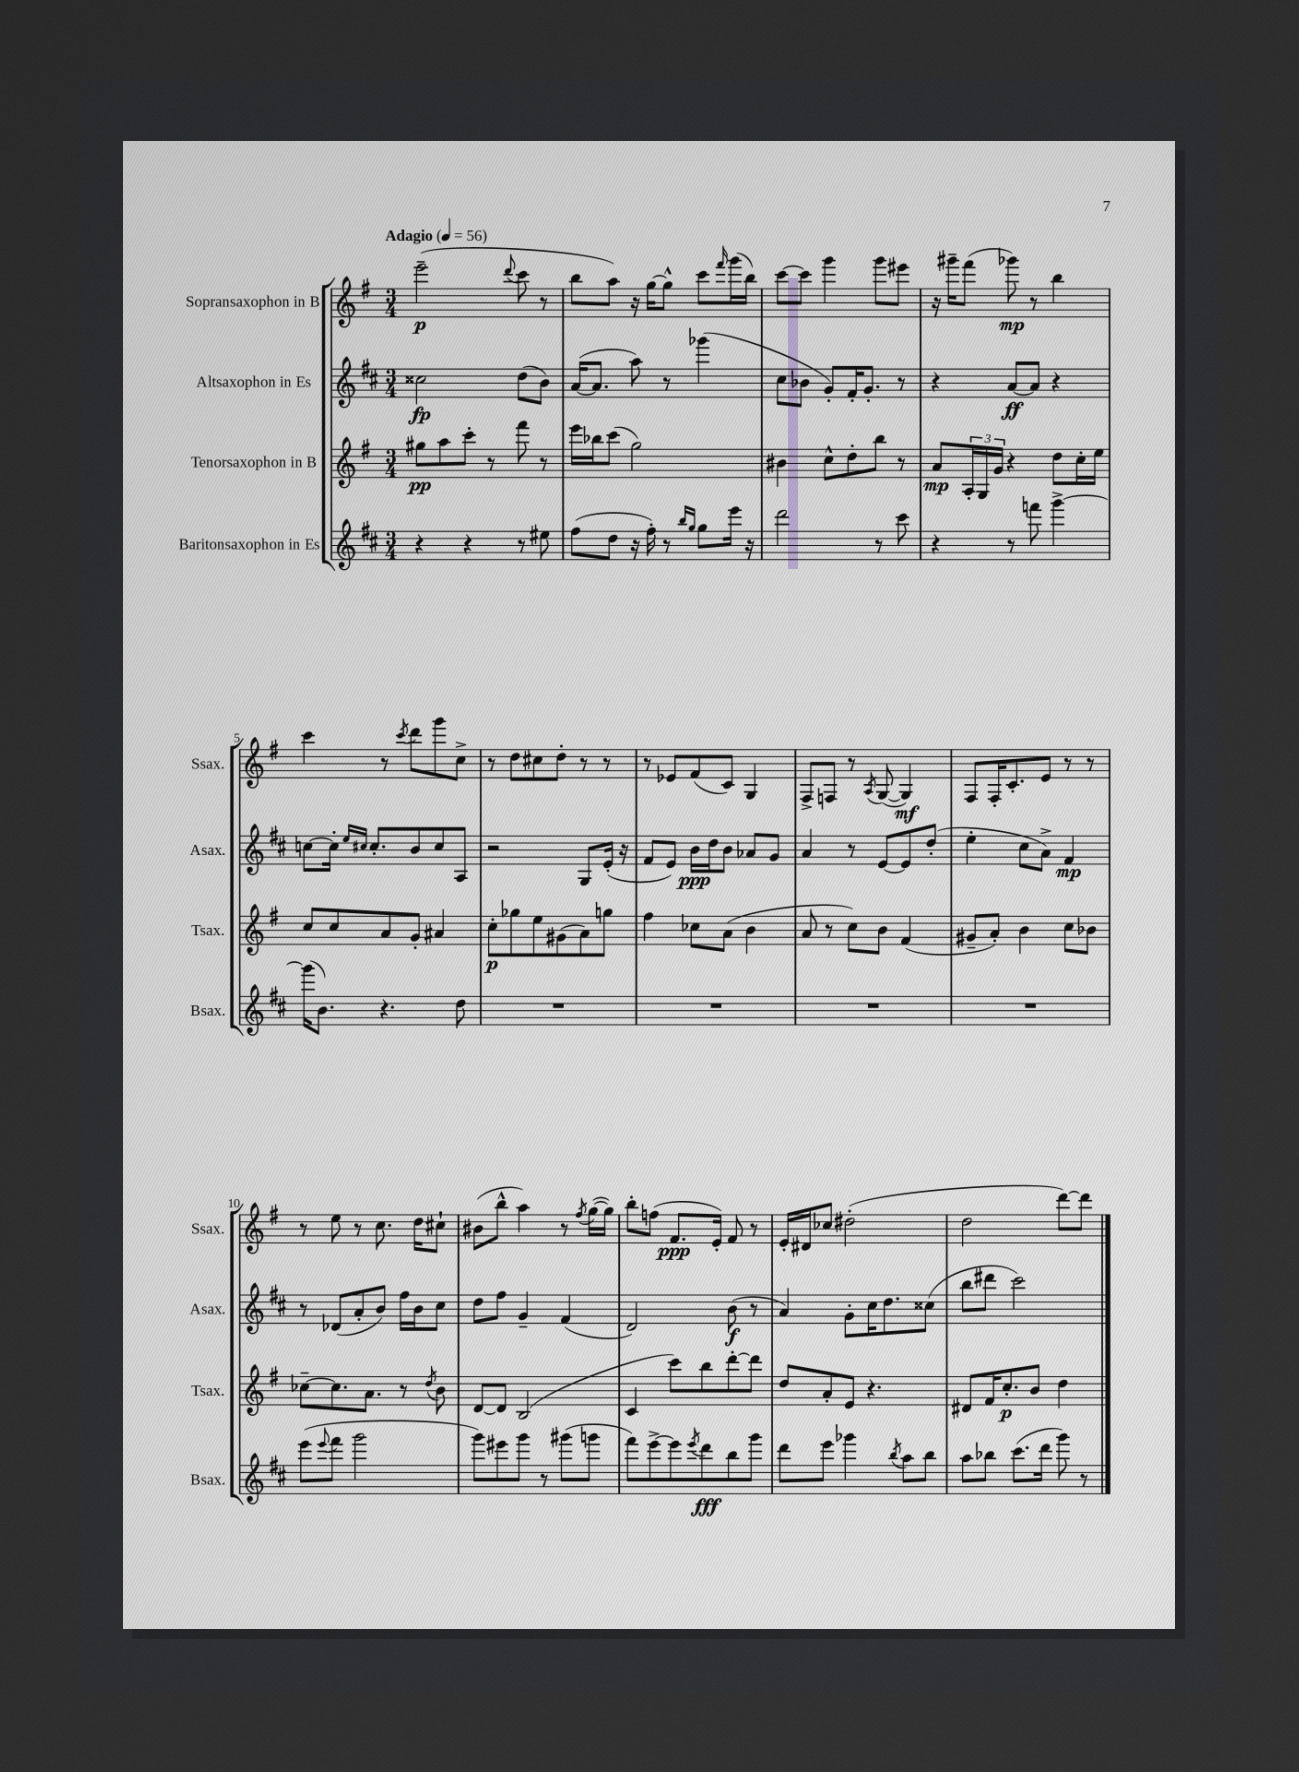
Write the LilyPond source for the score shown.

<<
\new StaffGroup <<
\new Staff = "s0" \with { instrumentName = "Sopransaxophon in B" shortInstrumentName = "Ssax." } {
    \clef treble \key g \major \numericTimeSignature \time 3/4 \tempo "Adagio" 4 = 56
    e'''2--\p( \appoggiatura { d'''8 } c'''8 r8 |
    b''8 a''8) r16 g''16~ g''8-^ c'''8 \grace { fis'''16 } g'''16( b''16) |
    c'''8~ c'''8 g'''4 g'''8 eis'''8 |
    r16 gis'''16-- fis'''8( ges'''8\mp) r8 b''4 |
    c'''4 r8 \acciaccatura { c'''8 } d'''8 g'''8 c''8-> |
    r8 d''8 cis''8 d''8-. r8 r8 |
    r8 ees'8 fis'8( c'8) g4 |
    fis8-> f8 r8 \acciaccatura { a8 } g8~( g4\mf) |
    fis8 fis16-. c'8.-. e'8 r8 r8 |
    r8 e''8 r8 c''8. d''16 cis''8-! |
    bis'8( b''8-^ a''4) r8 \acciaccatura { fis''8 } g''16~( g''16) |
    b''8-. f''8( fis'8.\ppp e'16-.) fis'8 r8 |
    e'16-. dis'16 ces''8 dis''2-.( |
    d''2 d'''8~) d'''8 \bar "|." |
}
\new Staff = "s1" \with { instrumentName = "Altsaxophon in Es" shortInstrumentName = "Asax." } {
    \clef treble \key d \major \numericTimeSignature \time 3/4
    cisis''2\fp d''8( b'8) |
    a'16~( a'8. a''8) r8 ges'''4( |
    cis''8 bes'8 g'8-.) fis'16-. g'8.-. r8 |
    r4 a'8~\ff a'8 r4 |
    c''8~ c''16-. \grace { e''16 cis''16 } cis''8.-. b'8 cis''8 a8 |
    r2 g8 e'16-.( r16 |
    fis'8 e'8) b'16\ppp d''16 b'8 aes'8 g'8 |
    a'4 r8 e'8~ e'8 d''8-.( |
    e''4-. cis''8 a'8->) fis'4\mp |
    r8 des'8( a'8-. b'8) fis''16 b'16 cis''8 |
    d''8 fis''8 g'4-- fis'4( |
    d'2) b'8\f( r8 |
    a'4) g'8-. cis''16 d''8. cisis''8( |
    b''8 dis'''8 cis'''2) \bar "|." |
}
\new Staff = "s2" \with { instrumentName = "Tenorsaxophon in B" shortInstrumentName = "Tsax." } {
    \clef treble \key g \major \numericTimeSignature \time 3/4
    gis''8\pp a''8 c'''8-. r8 fis'''8 r8 |
    e'''16 bes''16 c'''8( g''2) |
    bis'4 c''8-^ d''8-. b''8 r8 |
    a'8\mp \tuplet 3/2 { a16-. g16 g'16 } r4 d''8 c''16-. e''16 |
    c''8 c''8 a'8 g'8-. ais'4 |
    c''8-.\p ges''8 e''8 gis'8( a'8) g''8 |
    fis''4 ces''8 a'8( b'4 |
    a'8 r8 c''8) b'8 fis'4( |
    gis'8-- a'8-.) b'4 c''8 bes'8 |
    ces''8~-- ces''8. a'8. r8 \acciaccatura { d''8 } b'8 |
    d'8~ d'8 b2( |
    c'4 c'''8) b''8 d'''8~-. d'''8 |
    d''8 a'8-. e'8 r4. |
    dis'8 fis'16 c''8.-.\p b'8 d''4 \bar "|." |
}
\new Staff = "s3" \with { instrumentName = "Baritonsaxophon in Es" shortInstrumentName = "Bsax." } {
    \clef treble \key d \major \numericTimeSignature \time 3/4
    r4 r4 r8 eis''8 |
    fis''8( d''8 r16 fis''16-.) r8 \grace { b''16 g''16 } g''8 e'''16 r16 |
    d'''2 r8 cis'''8 |
    r4 r8 f'''8 g'''4~-> |
    g'''16( b'8.) r4. d''8 |
    R2. |
    R2. |
    R2. |
    R2. |
    e'''8( \appoggiatura { e'''8 } fis'''8 g'''2 |
    g'''8) eis'''8 g'''8 r8 gis'''8( g'''8 |
    fis'''8) e'''8~-> e'''8 \acciaccatura { e'''8 } d'''8\fff b''8 g'''8 |
    d'''8 e'''8 ges'''4 \acciaccatura { b''8 } a''8 b''8 |
    a''8 bes''8 cis'''8.( d'''16 g'''8) r8 \bar "|." |
}
>>
>>
